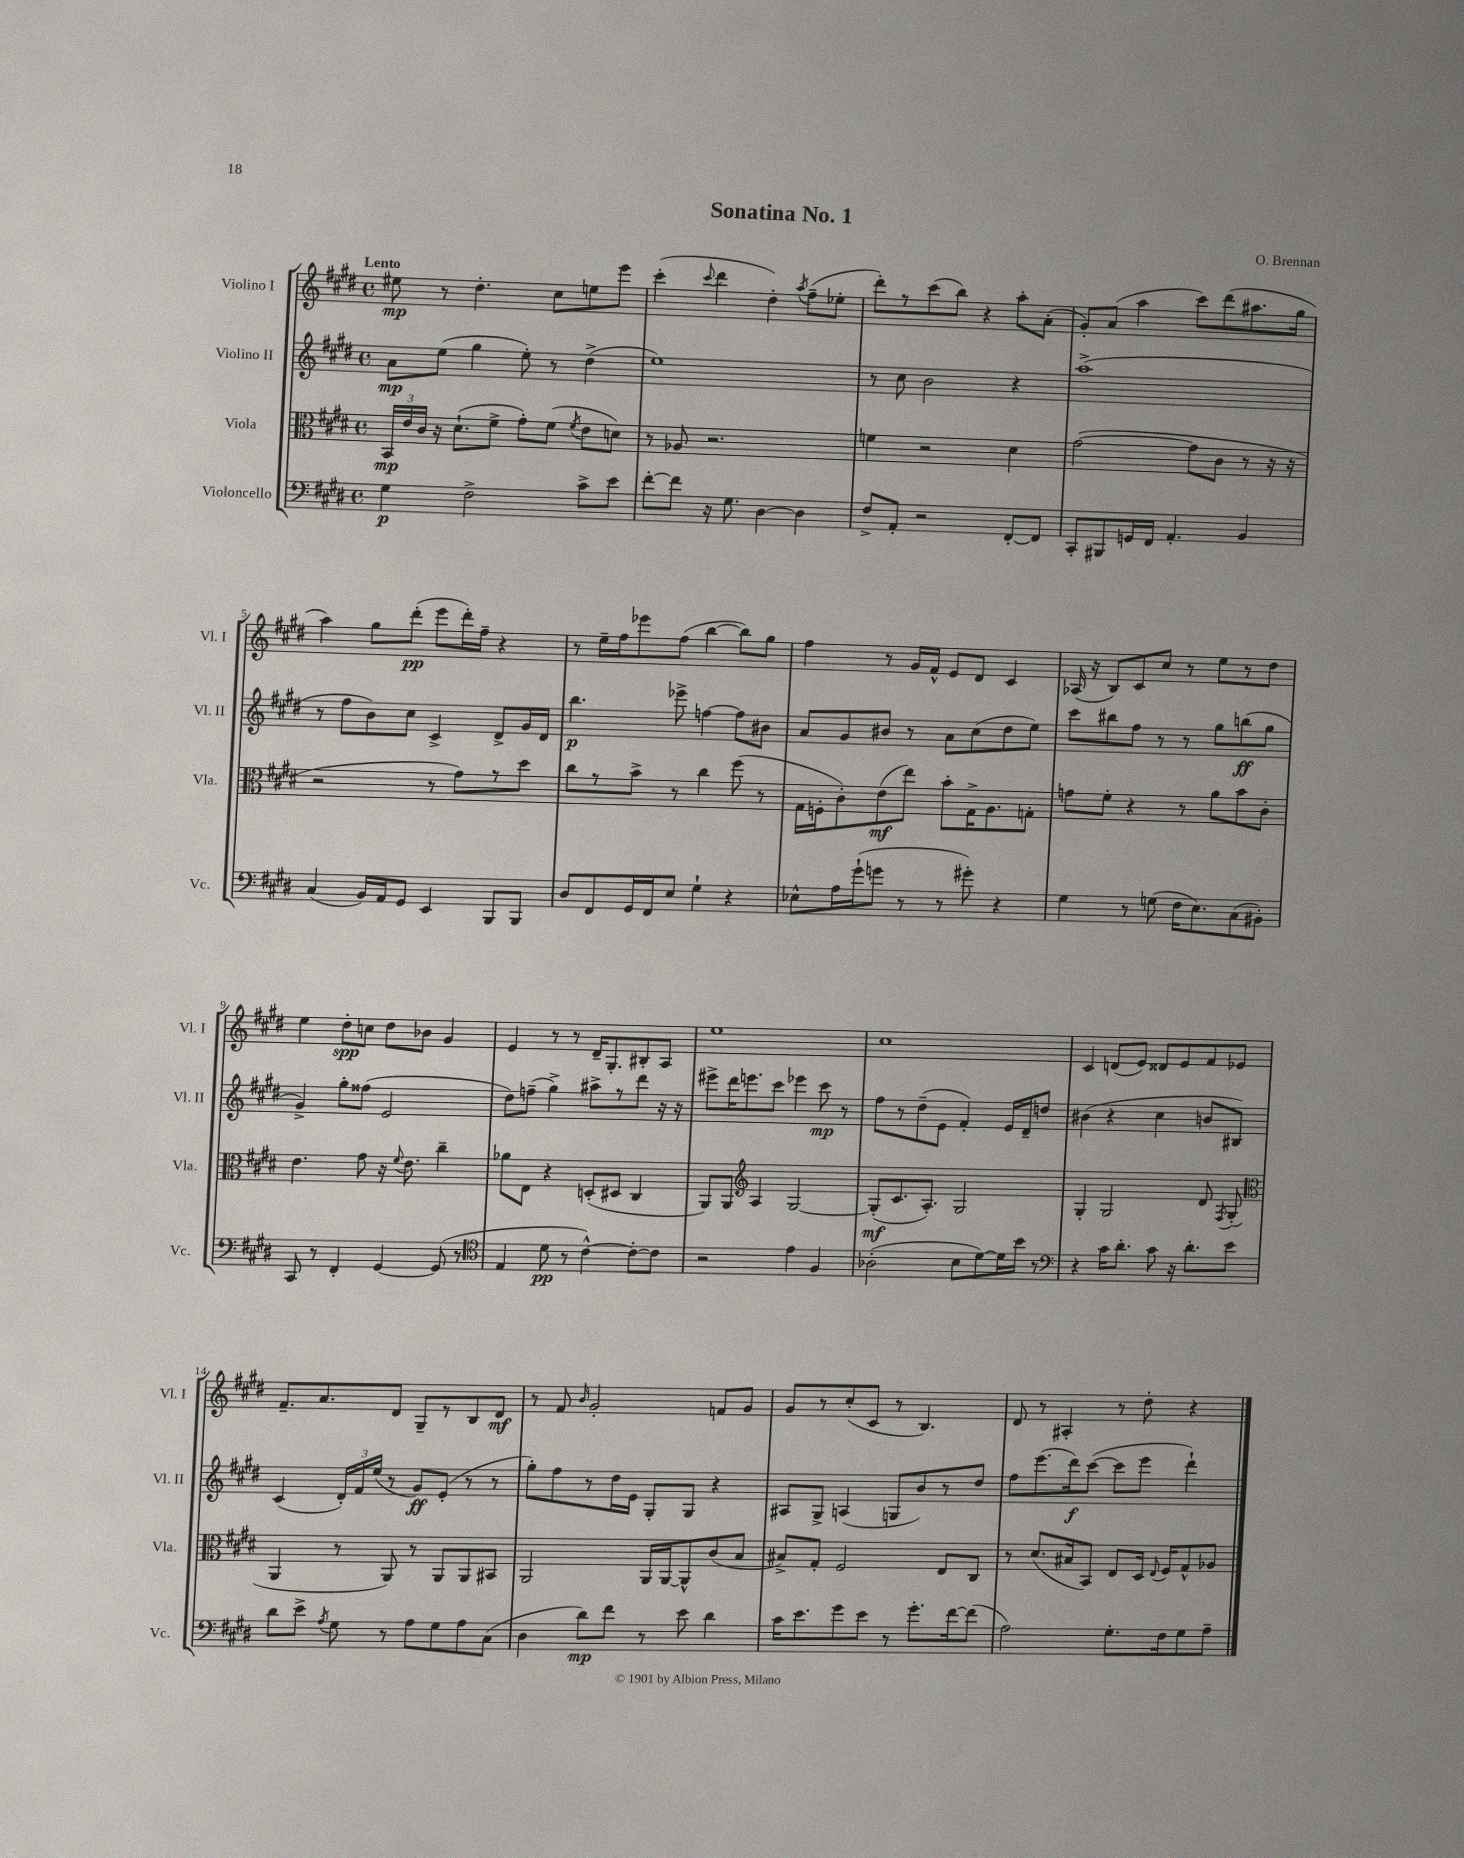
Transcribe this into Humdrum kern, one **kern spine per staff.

**kern	**kern	**kern	**kern
*staff4	*staff3	*staff2	*staff1
*clefF4	*clefC3	*clefG2	*clefG2
*k[f#c#g#d#]	*k[f#c#g#d#]	*k[f#c#g#d#]	*k[f#c#g#d#]
*M4/4	*M4/4	*M4/4	*M4/4
*met(c)	*met(c)	*met(c)	*met(c)
4G#	24BB	8a	8ee#
.	24e	.	.
.	24c#	.	.
.	16r	(8ee	8r
.	(8.d#`	.	.
2F#^	.	4gg#	4.dd#'
.	8f#^	.	.
.	8g#')	8ee')	.
.	(8f#	8r	8cc#
.	8qf#	.	.
8c#^	8e	(4dd#^	8ee
8e	8d)	.	8eee
=	=	=	=
[8f#'	8r	1ee)	(4ccc#'
8f#]	8A-	.	.
.	.	.	8qqccc#
16r	2.r	.	4ddd#
8.G#	.	.	.
[4D#	.	.	4dd#')
.	.	.	8qaa
4D#]	.	.	(8ff#~
.	.	.	8ee-'
=	=	=	=
8F#^	4f	8r	8ddd#')
8AA'	.	8cc#	8r
2r	2r	2b	(8ccc#
.	.	.	8bb)
.	.	.	4r
[8FF#'	4d#	4r	8aa'
8FF#]	.	.	(8a'
=	=	=	=
8CC#'	([2g#	(1aa^	8g#')
8BBB#	.	.	(8a
16GG	.	.	4aa
16FF#	.	.	.
4.AA'	.	.	.
.	8g#]	.	8ccc#)
.	8c#	.	(8ddd#
4BB	8r	.	8.aa#
.	16r	.	.
.	16r	.	16gg#
=	=	=	=
(4C#	2r	8r	4aa)
.	.	8ff#	.
16BB)	.	8b)	8gg#
16AA	.	.	.
8GG#	.	8cc#	(8ddd#'
4EE	8r	4c#^	8eee
.	8g#)	.	16ddd#')
.	.	.	16ff#~
8BBB	8r	8d#^	4r
8BBB	8dd#	16g#	.
.	.	16d#	.
=	=	=	=
8D#	8cc#	4.bb	8r
8FF#	8r	.	16ee~
.	.	.	16ff#
16GG#	8b^	.	8eee-
16FF#	.	.	.
8E	8r	8eee-^	(8ff#
4G#`	4cc#	[4ff	[4bb
4r	(8ff#	8ff]	8bb])
.	8r	8b#	8gg#
=	=	=	=
8E-^^	16G#	8a	4ff#
.	16F'	.	.
16A	8c#')	8g#	.
(16g#`	.	.	.
8g	(8e	8b#	8r
8r	8ee)	8r	16g#
.	.	.	16f#^^
8r	8b'	8a	8e
8g#')	16G#^	(8cc#	8d#
.	8.A	.	.
4r	.	8dd#	4c#
.	8G'	8ee)	.
=	=	=	=
4G#	8g	8ccc#	(16A-
.	.	.	16r
.	8f#'	8bb#	8B)
8r	4r	8ff#	8c#
(8G	.	8r	8cc#
16F#	8r	8r	8r
8.E)	.	.	.
.	8a	8gg#	8ee
(8C#	8b	(8bb	8r
8BB#')	8c#'	8gg#	8dd#
=	=	=	=
8CC#	4.e	4g#^)	4ee
8r	.	.	.
4FF#'	.	8gg#'	8dd#'
.	8g#	(8ff##	8cc
[4GG#	16r	2e	8dd#
.	8qqf#	.	.
.	8.e	.	.
.	.	.	8b-
(8GG#]	4cc#~	.	4g#
8r	.	.	.
=	=	=	=
*clefC4	*	*	*
4E	8a-	8dd#)	4e
.	8E	(8ff~	.
8d#	4r	4gg#^)	8r
8r	.	.	8r
[4c#^^)	(8D'	8aa#^	16d#~
.	.	.	8.G#'
.	8D#	8r	.
8c#'_	4C#	8ddd#	8B#'
8c#]	.	16r	8A
.	.	16r	.
=	=	=	=
2r	8AA)	8eee#^	1ee
.	8AA	16ddd#	.
.	.	8.eee	.
*	*clefG2	*	*
.	4A	.	.
.	.	8ccc#	.
4e	[2G#	4eee-	.
4F#	.	8ccc#	.
.	.	8r	.
=	=	=	=
(2A-'	(8G#']	8ff#	1cc#
.	8.c#	8r	.
.	.	(8dd#~	.
.	8.A')	.	.
.	.	8e	.
8B	2G#	4f#')	.
[8d#)	.	.	.
16d#]	.	16e	.
16b	.	16d#~	.
8r	.	8dd	.
=	=	=	=
*clefF4	*	*	*
4r	4G#'	(4b#	4c#
16c#	2G#	4r	(8d
8.d#'	.	.	.
.	.	.	8e)
8c#	.	4cc#	8d##
16r	.	.	8e
8.d#'	.	.	.
.	8d#	8b	8f#
.	8qF#	.	.
8e	(8G#'	8B#)	8e-
=	=	=	=
*	*clefC3	*	*
8d#	4AA	(4c#	8.f#~
8e^	.	.	.
.	.	.	8.a
8qA	.	.	.
8G#	8r	24d#')	.
.	.	24f#	.
.	.	(24ee	.
8r	8AA)	8r	8d#
8A	8r	8g#)	8G#~
8G#	8AA	(8e'	8r
8A	8AA	8r	8B
(8C#	8BB#	8r	8d#
=	=	=	=
4D#	2AA	8gg#')	8r
.	.	8ff#	8f#
.	.	.	16qqb
8d#)	.	8r	2g#'
8f#	.	16dd#	.
.	.	16e	.
8r	16AA	8G#'	.
.	[16AA	.	.
8e	8AA^^]	8G#	.
4d#	(8c#	4r	8f
.	8B	.	8g#
=	=	=	=
16c#	8B#^)	8A#	8g#
8.e	.	.	.
.	8G#'	8G#^	8r
8g#	2F#	(4A	(8cc#'
8e	.	.	8c#
8r	.	8G	8r
8.g#'	.	8b)	4.B)
.	8E	8r	.
[16f#	.	.	.
(8f#]	8C#	8dd#	.
=	=	=	=
2A)	8r	8ff#	8d#
.	(8.d#	(8.eee	8r
.	.	.	4A#'
.	16B#	16ddd#)	.
.	8BB)	([8ccc#	.
8.G#'	8E	8ccc#]	8r
.	16D#	8eee	8dd#'
.	8qqE	.	.
16F#	16F#	.	.
8G#	8G#^^	4ddd#`)	4r
8A~	8A-	.	.
==	==	==	==
*-	*-	*-	*-
